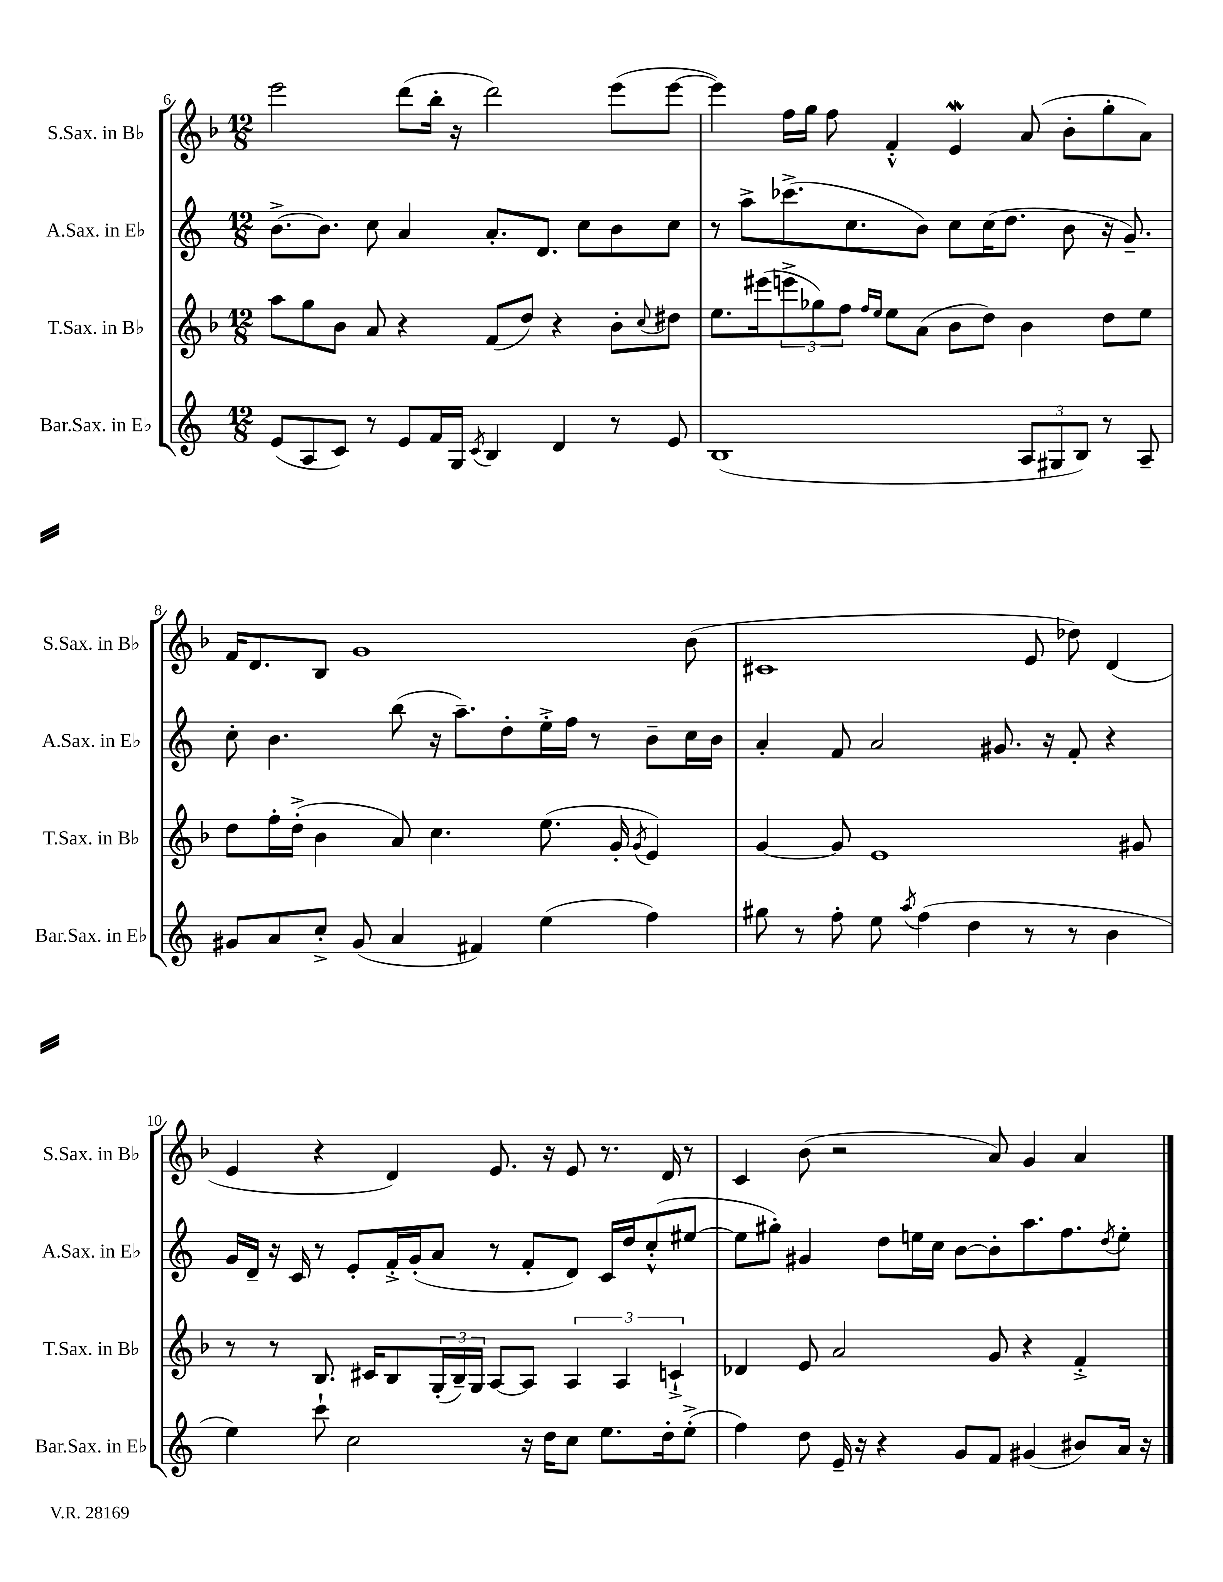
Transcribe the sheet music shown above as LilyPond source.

<<
\new StaffGroup <<
\new Staff = "s0" \with { instrumentName = "S.Sax. in Bb" shortInstrumentName = "S.Sax. in Bb" } {
    \clef treble \key f \major \numericTimeSignature \time 12/8
    e'''2 d'''8( bes''16-. r16 d'''2) e'''8( e'''8~ |
    e'''4) f''16 g''16 f''8 f'4-.-^ e'4\mordent a'8( bes'8-. g''8-. a'8) |
    f'16 d'8. bes8 g'1 bes'8( |
    cis'1 e'8 des''8) d'4( |
    e'4 r4 d'4) e'8. r16 e'8 r8. d'16 r8 |
    c'4 bes'8( r2 a'8) g'4 a'4 \bar "|." |
}
\new Staff = "s1" \with { instrumentName = "A.Sax. in Eb" shortInstrumentName = "A.Sax. in Eb" } {
    \clef treble \key c \major \numericTimeSignature \time 12/8
    b'8.~-> b'8. c''8 a'4 a'8.-. d'8. c''8 b'8 c''8 |
    r8 a''8-> ces'''8.->( c''8. b'8) c''8 c''16( d''8. b'8 r16 g'8.--) |
    c''8-. b'4. b''8( r16 a''8.--) d''8-. e''16-.-> f''16 r8 b'8-- c''16 b'16 |
    a'4-. f'8 a'2 gis'8. r16 f'8-. r4 |
    g'16 d'16-- r16 c'16 r8 e'8-. f'16-.-> g'16-.( a'8 r8 f'8-. d'8) c'16 d''16 c''8-.-^( eis''8~ |
    eis''8 gis''8-.) gis'4 d''8 e''16 c''16 b'8~ b'8-. a''8. f''8. \acciaccatura { d''8 } e''8-. \bar "|." |
}
\new Staff = "s2" \with { instrumentName = "T.Sax. in Bb" shortInstrumentName = "T.Sax. in Bb" } {
    \clef treble \key f \major \numericTimeSignature \time 12/8
    a''8 g''8 bes'8 a'8 r4 f'8( d''8) r4 bes'8-. \appoggiatura { c''8 } dis''8 |
    e''8. eis'''16( \tuplet 3/2 { e'''8-> ges''8) f''8 } \grace { f''16 e''16 } e''8 a'8( bes'8 d''8) bes'4 d''8 e''8 |
    d''8 f''16-. d''16-.->( bes'4 a'8) c''4. e''8.( g'16-. \acciaccatura { g'8 } e'4) |
    g'4~ g'8 e'1 gis'8 |
    r8 r8 bes8. cis'16 bes8 \tuplet 3/2 { g16-.( bes16--) g16 } a8~ a8 \tuplet 3/2 { a4 a4 c'4-!-> } |
    des'4 e'8 a'2 g'8 r4 f'4-.-> \bar "|." |
}
\new Staff = "s3" \with { instrumentName = "Bar.Sax. in Eb" shortInstrumentName = "Bar.Sax. in Eb" } {
    \clef treble \key c \major \numericTimeSignature \time 12/8
    e'8( a8 c'8) r8 e'8 f'16 g16 \acciaccatura { c'8 } b4 d'4 r8 e'8 |
    b1( \tuplet 3/2 { a8 gis8 b8) } r8 a8-- |
    gis'8 a'8 c''8-.-> gis'8( a'4 fis'4) e''4( f''4) |
    gis''8 r8 f''8-. e''8 \acciaccatura { a''8 } f''4( d''4 r8 r8 b'4 |
    e''4) c'''8-! c''2 r16 d''16 c''8 e''8. d''16-. e''8-.->( |
    f''4) d''8 e'16-- r16 r4 g'8 f'8 gis'4( bis'8) a'16 r16 \bar "|." |
}
>>
>>
\layout { \context { \Score currentBarNumber = #6 } }
